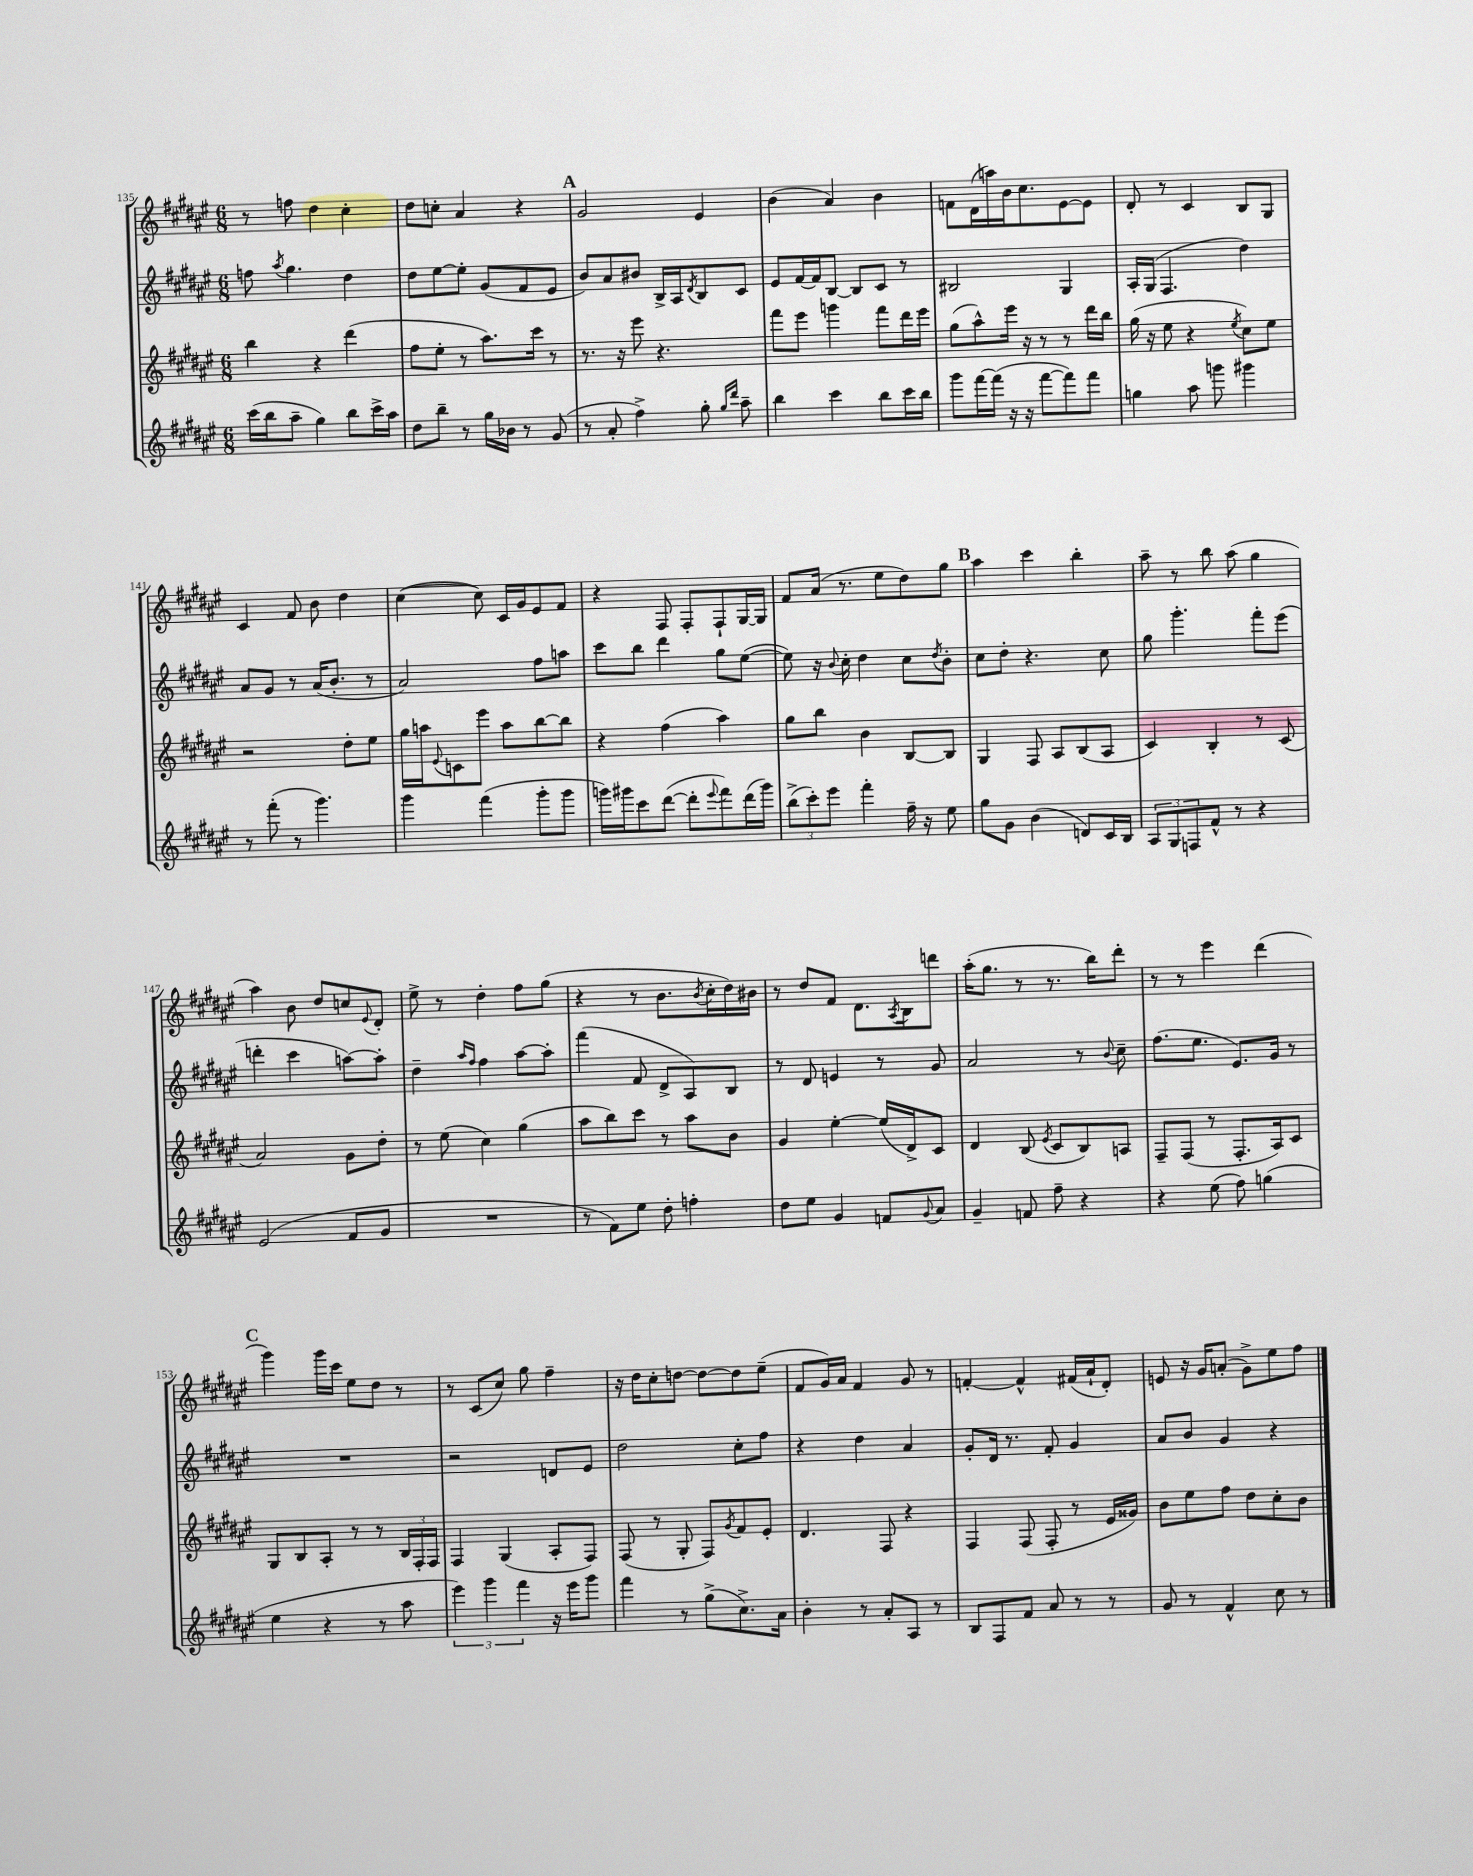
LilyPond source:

<<
\new StaffGroup <<
\new Staff = "s0" {
    \clef treble \key fis \major \numericTimeSignature \time 6/8
    r8 f''8 dis''4 cis''4-. |
    dis''8 c''8-. ais'4 r4 |
    \mark \markup { \bold "A" } gis'2 eis'4 |
    b'4( ais'4) b'4 |
    f'8 dis'16( a''16) b'16 cis''8. eis'8~ eis'8 |
    dis'8-. r8 cis'4 b8 gis8 |
    cis'4 fis'8 b'8 dis''4 |
    cis''4~( cis''8) cis'16 gis'16 eis'8 fis'8 |
    r4 fis8 fis8-. fis8-! gis16~ gis16 |
    fis'8 ais'16( r8. eis''8 dis''8) gis''8 |
    \mark \markup { \bold "B" } ais''4 cis'''4 b''4-. |
    ais''8-- r8 b''8 ais''8( gis''4 |
    ais''4) b'8 dis''8 c''8 \appoggiatura { eis'8 } dis'8-. |
    eis''8-> r8 dis''4-. fis''8 gis''8( |
    r4 r8 b'8. \acciaccatura { b'8 } cis''16-. dis''16) bis'16 |
    r8 dis''8 fis'8 dis'8. \acciaccatura { ais8 } b16 d'''8 |
    ais''16-.( gis''8. r8 r8. b''16) dis'''8-. |
    r8 r8 eis'''4 dis'''4( |
    \mark \markup { \bold "C" } gis'''4) gis'''16 cis'''16 eis''8 dis''8 r8 |
    r8 cis'8( cis''8) gis''8 fis''4-- |
    r16 dis''16 cis''8-. d''8~ d''8~ d''8 eis''8--( |
    fis'8 gis'16) ais'16 fis'4 gis'8 r8 |
    f'4~-. f'4-^ fis'16( ais'16-! dis'8-.) |
    e'8 r16 gis'16 a'8-.( gis'8->) eis''8 fis''8 \bar "|." |
}
\new Staff = "s1" {
    \clef treble \key fis \major \numericTimeSignature \time 6/8
    f''8 \acciaccatura { ais''8 } gis''4. dis''4 |
    dis''8 eis''8~ eis''8-. gis'8( fis'8 eis'8 |
    \mark \markup { \bold "A" } b'8) ais'8 bis'8 b16-> ais16 \acciaccatura { dis'8 } b8 cis'8 |
    eis'8 fis'16~ fis'16 b8~ b8 cis'8 r8 |
    bis2 gis4 |
    ais16-. gis16( fis4. dis''4) |
    ais'8 gis'8 r8 ais'16( b'8.-. r8 |
    ais'2) fis''8 a''8 |
    cis'''8 b''8 dis'''4 gis''8 eis''8~( |
    eis''8) r16 \appoggiatura { b'8 } cis''16-. dis''4 cis''8 \acciaccatura { dis''8 } b'8-. |
    \mark \markup { \bold "B" } cis''8 dis''8-. r4. cis''8 |
    gis''8 gis'''4.-. fis'''8-. eis'''8( |
    d'''4-. cis'''4 a''8~) a''8-. |
    dis''4-- \grace { ais''16 fis''16 } fis''4 ais''8~ ais''8-. |
    fis'''4( fis'8 dis'8-> ais8) b8 |
    r8 dis'8 e'4 r8 gis'8 |
    ais'2 r8 \appoggiatura { b'8 } cis''8-- |
    fis''8.( eis''8. eis'8.) gis'16 r8 |
    \mark \markup { \bold "C" } R2. |
    r2 d'8 eis'8 |
    dis''2 cis''8-. fis''8 |
    r4 dis''4 ais'4 |
    gis'8-. dis'16 r8. fis'8-. gis'4 |
    ais'8 b'8 gis'4 r4 \bar "|." |
}
\new Staff = "s2" {
    \clef treble \key fis \major \numericTimeSignature \time 6/8
    b''4 r4 dis'''4( |
    fis''8 eis''8-. r8 ais''8.) cis'''16 r8 |
    \mark \markup { \bold "A" } r8. r16 eis'''8 r4. |
    fis'''8 eis'''8 g'''4 fis'''8 dis'''16 eis'''16 |
    gis''8( ais''8-^) eis'''16 r16 r8 r8 dis'''16 b''16 |
    gis''16( r16 eis''8 r4 \acciaccatura { eis''8 } cis''8) eis''8 |
    r2 dis''8-. eis''8 |
    gis''16 a''16 \appoggiatura { eis'8 } c'8 eis'''8 a''8 b''8~ b''8 |
    r4 fis''4( ais''4) |
    gis''8 b''8 b'4 b8~ b8 |
    \mark \markup { \bold "B" } gis4 fis8 ais8 b8( ais8 |
    cis'4) b4-. r8 cis'8( |
    ais'2) gis'8 dis''8-. |
    r8 eis''8( cis''4) gis''4( |
    ais''8 b''8) cis'''8 r8 ais''8 b'8 |
    gis'4 eis''4~-. eis''16( dis'16->) cis'8 |
    dis'4 b8( \acciaccatura { eis'8 } cis'8 b8) a8 |
    fis8-- fis8( r8 fis8.-. ais16) cis'8 |
    \mark \markup { \bold "C" } gis8 b8 ais8-. r8 r8 \tuplet 3/2 { b16 fis16-. fis16 } |
    fis4 gis4( ais8-. fis8) |
    fis8( r8 gis8-. fis8) \acciaccatura { gis'8 } fis'8 eis'8-. |
    dis'4. fis8 r4 |
    fis4 fis8( fis8-. r8 eis'16 gisis'16) |
    b'8 eis''8 fis''8 dis''8 cis''8-. b'8 \bar "|." |
}
\new Staff = "s3" {
    \clef treble \key fis \major \numericTimeSignature \time 6/8
    cis'''16( b''16 ais''8-- gis''4) b''8 cis'''16-> ais''16 |
    dis''8 b''8-- r8 gis''16 bes'16 r8 gis'8( |
    \mark \markup { \bold "A" } r8 ais'8-. fis''4->) gis''8-. \grace { gis''16 dis'''16 } ais''8-- |
    b''4 cis'''4 b''8 cis'''16 b''16 |
    gis'''8 fis'''16~ fis'''16( r16 r16 fis'''8~ fis'''8) fis'''8 |
    g''4 ais''8 g'''8 gis'''4 |
    r8 fis'''8-.( r8 gis'''4.) |
    gis'''4 fis'''4( gis'''8-. gis'''8 |
    g'''16) gis'''16 cis'''8 dis'''8~( dis'''8-. \appoggiatura { eis'''8 } fis'''8) dis'''16( gis'''16) |
    \tuplet 3/2 { b''8->( cis'''8-.) eis'''8 } fis'''4-. fis''16-- r16 eis''8 |
    \mark \markup { \bold "B" } gis''8 gis'8 b'4( d'8) cis'16 b16 |
    \tuplet 3/2 { ais8 gis8 f8 } fis'8-^ r8 r4 |
    eis'2( fis'8 gis'8 |
    R2. |
    r8 fis'8) eis''8 dis''8-. f''4-. |
    dis''8 eis''8 gis'4 f'8 \appoggiatura { gis'8 } ais'8 |
    gis'4-- f'8 fis''8-- r4 |
    r4 eis''8( fis''8) g''4( |
    \mark \markup { \bold "C" } eis''4 r4 r8 ais''8 |
    \tuplet 3/2 { eis'''4) gis'''4 fis'''4 } r16 eis'''16 gis'''8 |
    fis'''4 r8 gis''8->( cis''8.->) ais'16 |
    b'4-. r8 ais'8-. ais8 r8 |
    b8 fis8 fis'8 ais'8 r8 r8 |
    gis'8 r8 fis'4-^ cis''8 r8 \bar "|." |
}
>>
>>
\layout { \context { \Score currentBarNumber = #135 } }
